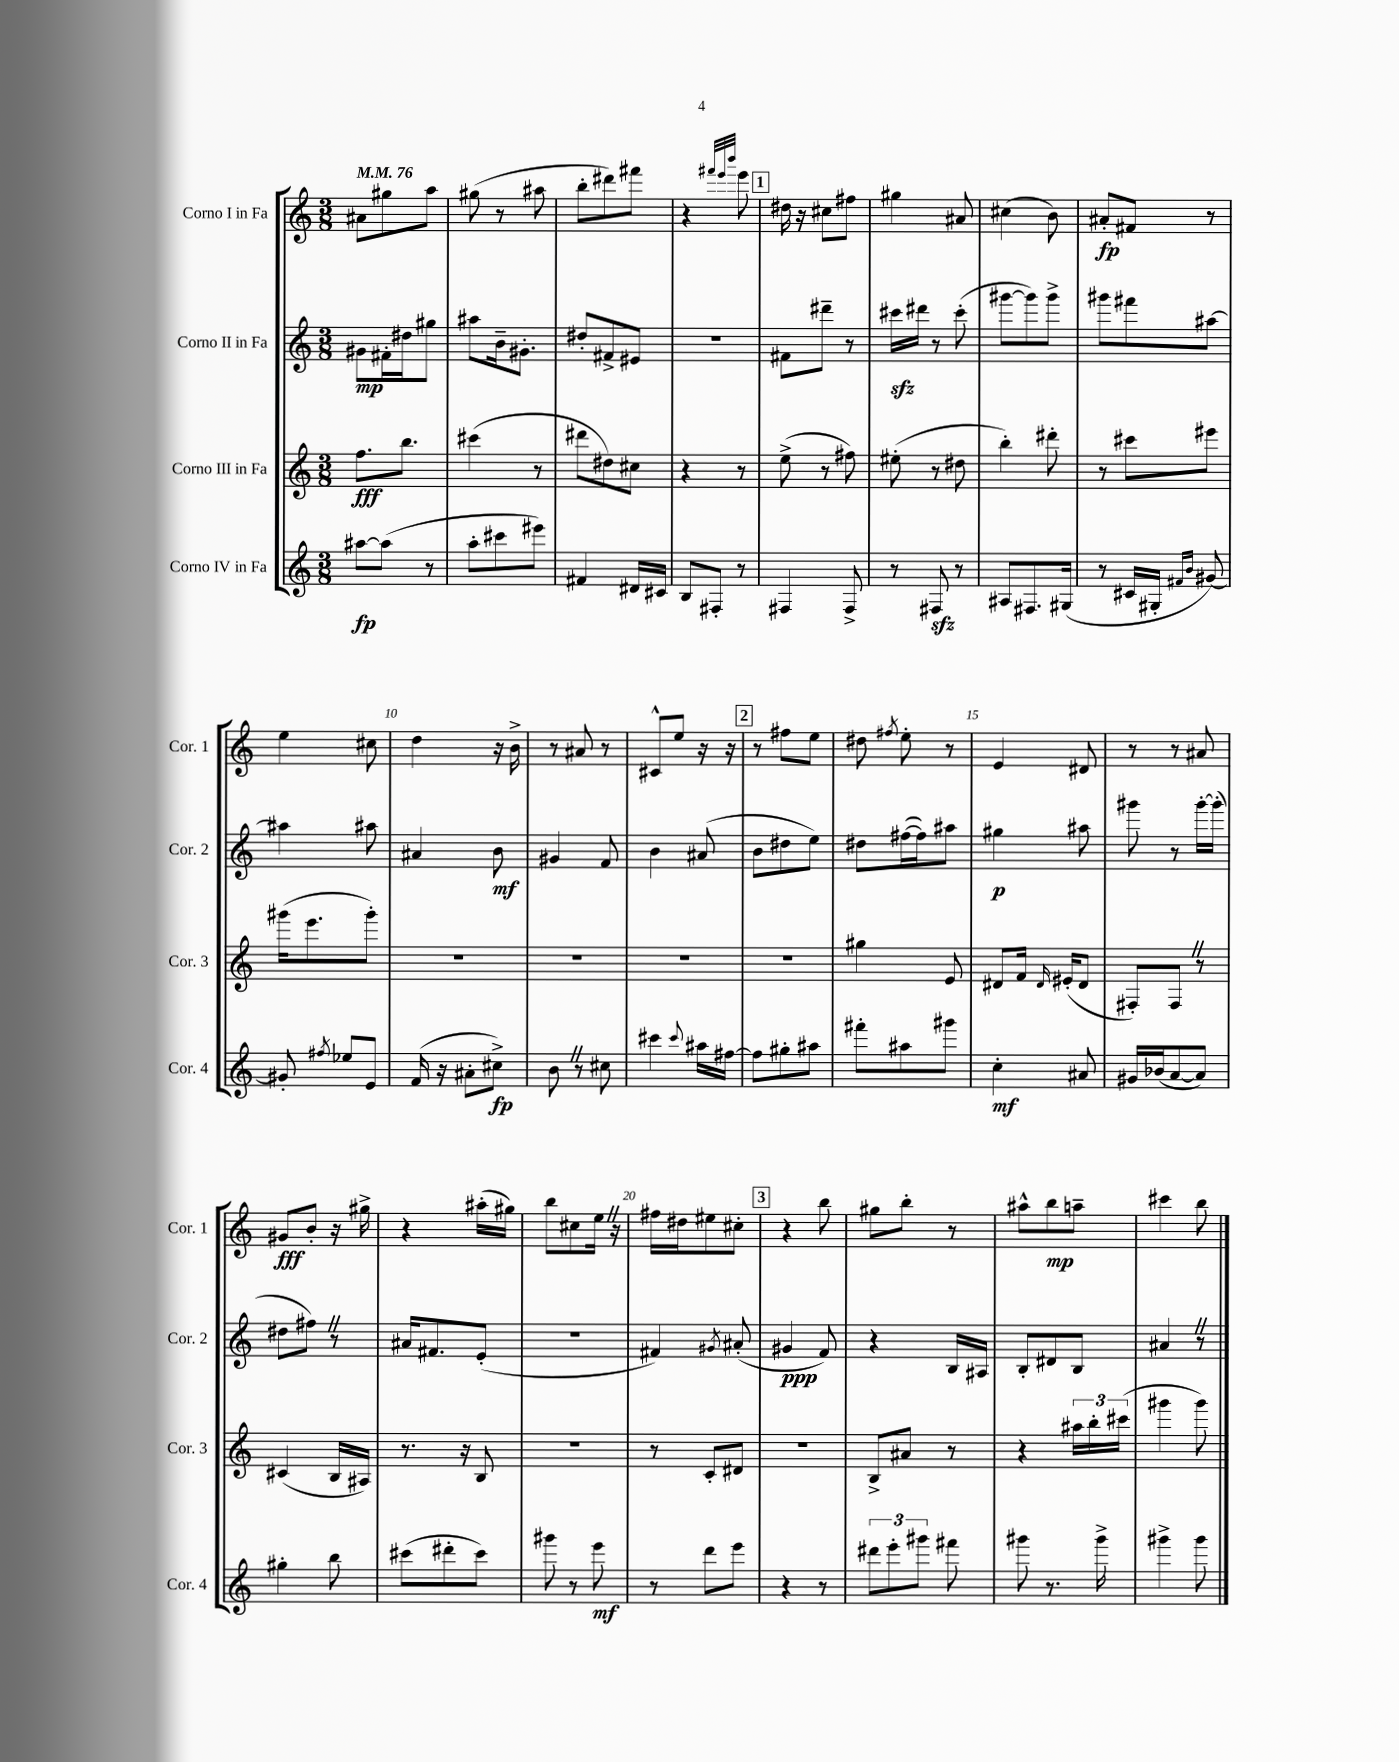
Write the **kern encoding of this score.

**kern	**dynam	**kern	**dynam	**kern	**dynam	**kern	**dynam
*part4	*part4	*part3	*part3	*part2	*part2	*part1	*part1
*staff4	*staff4	*staff3	*staff3	*staff2	*staff2	*staff1	*staff1
*I"Corno IV in Fa	*	*I"Corno III in Fa	*	*I"Corno II in Fa	*	*I"Corno I in Fa	*
*I'Cor. 4	*	*I'Cor. 3	*	*I'Cor. 2	*	*I'Cor. 1	*
*clefG2	*	*clefG2	*	*clefG2	*	*clefG2	*
*k[]	*	*k[]	*	*k[]	*	*k[]	*
*M3/8	*	*M3/8	*	*M3/8	*	*M3/8	*
*MM76	*	*MM76	*	*MM76	*	*MM76	*
=1	=1	=1	=1	=1	=1	=1	=1
[8aa#X\L	fp	8.ff\L	fff	8g#X\L	mp	8a#X\L	.
(8aa#\J]	.	.	.	16f#X'\L	.	8gg#X\	.
.	.	8.bb\J	.	16dd#X\J	.	.	.
8r	.	.	.	8gg#X\J	.	8aa\J	.
=2	=2	=2	=2	=2	=2	=2	=2
8aa'\L	.	(4ccc#X\	.	8aa#X\L	.	(8gg#X\	.
8ccc#X\	.	.	.	16b~\k	.	8r	.
.	.	.	.	8.g#X'\J	.	.	.
8eee#X\J)	.	8r	.	.	.	8aa#X\	.
=3	=3	=3	=3	=3	=3	=3	=3
4f#X/	.	8ddd#X\L	.	8dd#X'/L	.	8bb'\L	.
.	.	8dd#X\)	.	8f#X^/	.	8ddd#X\)	.
16d#X/LL	.	8cc#X\J	.	8e#X/J	.	8fff#X\J	.
16c#X/JJ	.	.	.	.	.	.	.
=4	=4	=4	=4	=4	=4	=4	=4
8B/L	.	4r	.	4.r	.	4r	.
8F#X'/J	.	.	.	.	.	.	.
.	.	.	.	.	.	32qqfff#X/LLL	.
.	.	.	.	.	.	32qqeee/	.
.	.	.	.	.	.	32qqbbb/JJJ	.
8r	.	8r	.	.	.	8eee\	.
!!LO:REH:place=s1:t=1
=5	=5	=5	=5	=5	=5	=5	=5
4F#X/	.	(8ee^\	.	8f#X\L	.	16dd#X\	.
.	.	.	.	.	.	16r	.
.	.	8r	.	8ddd#X~\J	.	8cc#X\L	.
8F#^/	.	8ff#X\)	.	8r	.	8ff#X\J	.
=6	=6	=6	=6	=6	=6	=6	=6
8r	.	(8ee#X'\	.	16ccc#Xzz\LL	.	4gg#X\	.
.	.	.	.	16ddd#X\JJ	.	.	.
8F#Xzz/	.	8r	.	8r	.	.	.
8r	.	8dd#X\	.	(8ccc#'\	.	8a#X/	.
=7	=7	=7	=7	=7	=7	=7	=7
8A#X/L	.	4bb'\)	.	[8ggg#X\L	.	(4cc#X\	.
8.F#X/	.	.	.	8ggg#\])	.	.	.
.	.	8ddd#X'\	.	8ggg#^\J	.	8b\)	.
(16G#X/Jk	.	.	.	.	.	.	.
=8	=8	=8	=8	=8	=8	=8	=8
8r	.	8r	.	8ggg#X\L	.	8a#X'/L	fp
16c#X/LL	.	8ccc#X\L	.	8fff#X\	.	8f#X/J	.
16G#X'/JJ	.	.	.	.	.	.	.
16qqf#X/LL	.	.	.	.	.	.	.
16qqb/JJ	.	.	.	.	.	.	.
[8g#X/)	.	8eee#X\J	.	[8aa#X\J	.	8r	.
!!LO:LB:g=z
=9	=9	=9	=9	=9	=9	=9	=9
8g#X'/]	.	(16ggg#X\KL	.	4aa#X\]	.	4ee\	.
.	.	8.eee\	.	.	.	.	.
8qff#X/	.	.	.	.	.	.	.
8ee-X/L	.	.	.	.	.	.	.
8e/J	.	8ggg#'\J)	.	8aa#X\	.	8cc#X\	.
=10	=10	=10	=10	=10	=10	=10	=10
(16f/	.	4.r	.	4a#X/	.	4dd\	.
16r	.	.	.	.	.	.	.
8a#X'\L	.	.	.	.	.	.	.
8cc#X^\J)	fp	.	.	8b\	mf	16r	.
.	.	.	.	.	.	16b^\	.
=11	=11	=11	=11	=11	=11	=11	=11
8bZ\	.	4.r	.	4g#X/	.	8r	.
8r	.	.	.	.	.	8a#X/	.
8cc#X\	.	.	.	8f/	.	8r	.
=12	=12	=12	=12	=12	=12	=12	=12
4ccc#X\	.	4.r	.	4b\	.	8c#X^^/L	.
.	.	.	.	.	.	8ee/J	.
8qqccc#/	.	.	.	.	.	.	.
16aa#X\LL	.	.	.	(8a#X/	.	16r	.
[16ff#X\JJ	.	.	.	.	.	16r	.
!!LO:REH:place=s1:t=2
=13	=13	=13	=13	=13	=13	=13	=13
8ff#\L]	.	4.r	.	8b\L	.	8r	.
8gg#X'\	.	.	.	8dd#X\	.	8ff#X\L	.
8aa#X\J	.	.	.	8ee\J)	.	8ee\J	.
=14	=14	=14	=14	=14	=14	=14	=14
8fff#X'\L	.	4gg#X\	.	8dd#X\L	.	8dd#X\	.
.	.	.	.	.	.	8qff#X/	.
8aa#X\	.	.	.	([16ff#X\L	.	8ee'\	.
.	.	.	.	16ff#\J])	.	.	.
8ggg#X\J	.	8e/	.	8aa#X\J	.	8r	.
=15	=15	=15	=15	=15	=15	=15	=15
4cc'\	mf	8d#X/L	.	4gg#X\	p	4e/	.
.	.	16f/Jk	.	.	.	.	.
.	.	16qqd#/	.	.	.	.	.
.	.	(16e#X'/KL	.	.	.	.	.
8a#X/	.	8d#/J	.	8aa#X\	.	8d#X/	.
=16	=16	=16	=16	=16	=16	=16	=16
16g#X/LL	.	8F#X'/L)	.	8ggg#X\	.	8r	.
(16b-X/J	.	.	.	.	.	.	.
[8a/	.	8F#Z/J	.	8r	.	8r	.
8a/J])	.	8r	.	[16ggg#'\LL	.	8a#X/	.
.	.	.	.	(16ggg#'\JJ]	.	.	.
!!LO:LB:g=z
=17	=17	=17	=17	=17	=17	=17	=17
4gg#X'\	.	(4c#X/	.	8dd#X\L	.	8g#X/L	fff
.	.	.	.	8ff#XZ\J)	.	8b'/J	.
8bb\	.	16B/LL	.	8r	.	16r	.
.	.	16A#X/JJ)	.	.	.	16gg#X^\	.
=18	=18	=18	=18	=18	=18	=18	=18
(8ccc#X\L	.	8.r	.	16a#X/KL	.	4r	.
.	.	.	.	8.f#X/	.	.	.
8ddd#X'\	.	.	.	.	.	.	.
.	.	16r	.	.	.	.	.
8ccc#\J)	.	8B/	.	(8e'/J	.	(16aa#X'\LL	.
.	.	.	.	.	.	16gg#X\JJ)	.
=19	=19	=19	=19	=19	=19	=19	=19
8ggg#X\	.	4.r	.	4.r	.	8bb\L	.
8r	.	.	.	.	.	8cc#X\	.
8eee\	mf	.	.	.	.	16eeZ\Jk	.
.	.	.	.	.	.	16r	.
=20	=20	=20	=20	=20	=20	=20	=20
8r	.	8r	.	4f#X/)	.	16ff#X\LL	.
.	.	.	.	.	.	16dd#X\J	.
8ddd\L	.	8c'/L	.	.	.	8ee#X\	.
.	.	.	.	8qg#X/	.	.	.
8eee\J	.	8d#X/J	.	(8a#X'/	.	8cc#X'\J	.
!!LO:REH:place=s1:t=3
=21	=21	=21	=21	=21	=21	=21	=21
4r	.	4.r	.	4g#X/	ppp	4r	.
8r	.	.	.	8f/)	.	8bb\	.
=22	=22	=22	=22	=22	=22	=22	=22
12ddd#X\L	.	8B^/L	.	4r	.	8gg#X\L	.
12eee'\	.	.	.	.	.	.	.
.	.	8a#X/J	.	.	.	8bb'\J	.
12ggg#X\J	.	.	.	.	.	.	.
8fff#X\	.	8r	.	16B/LL	.	8r	.
.	.	.	.	16A#X/JJ	.	.	.
=23	=23	=23	=23	=23	=23	=23	=23
8ggg#X\	.	4r	.	8B'/L	.	8aa#X^^\L	.
8.r	.	.	.	8d#X/	.	8bb\	mp
.	.	24aa#X\LL	.	8B/J	.	8aan~\J	.
.	.	24bb'\	.	.	.	.	.
16ggg#^\	.	.	.	.	.	.	.
.	.	(24ccc#X\JJ	.	.	.	.	.
=24	=24	=24	=24	=24	=24	=24	=24
4ggg#X^\	.	4ggg#X\	.	4a#XZ/	.	4ccc#X\	.
8ggg#\	.	8ggg#\)	.	8r	.	8bb\	.
==	==	==	==	==	==	==	==
*-	*-	*-	*-	*-	*-	*-	*-
